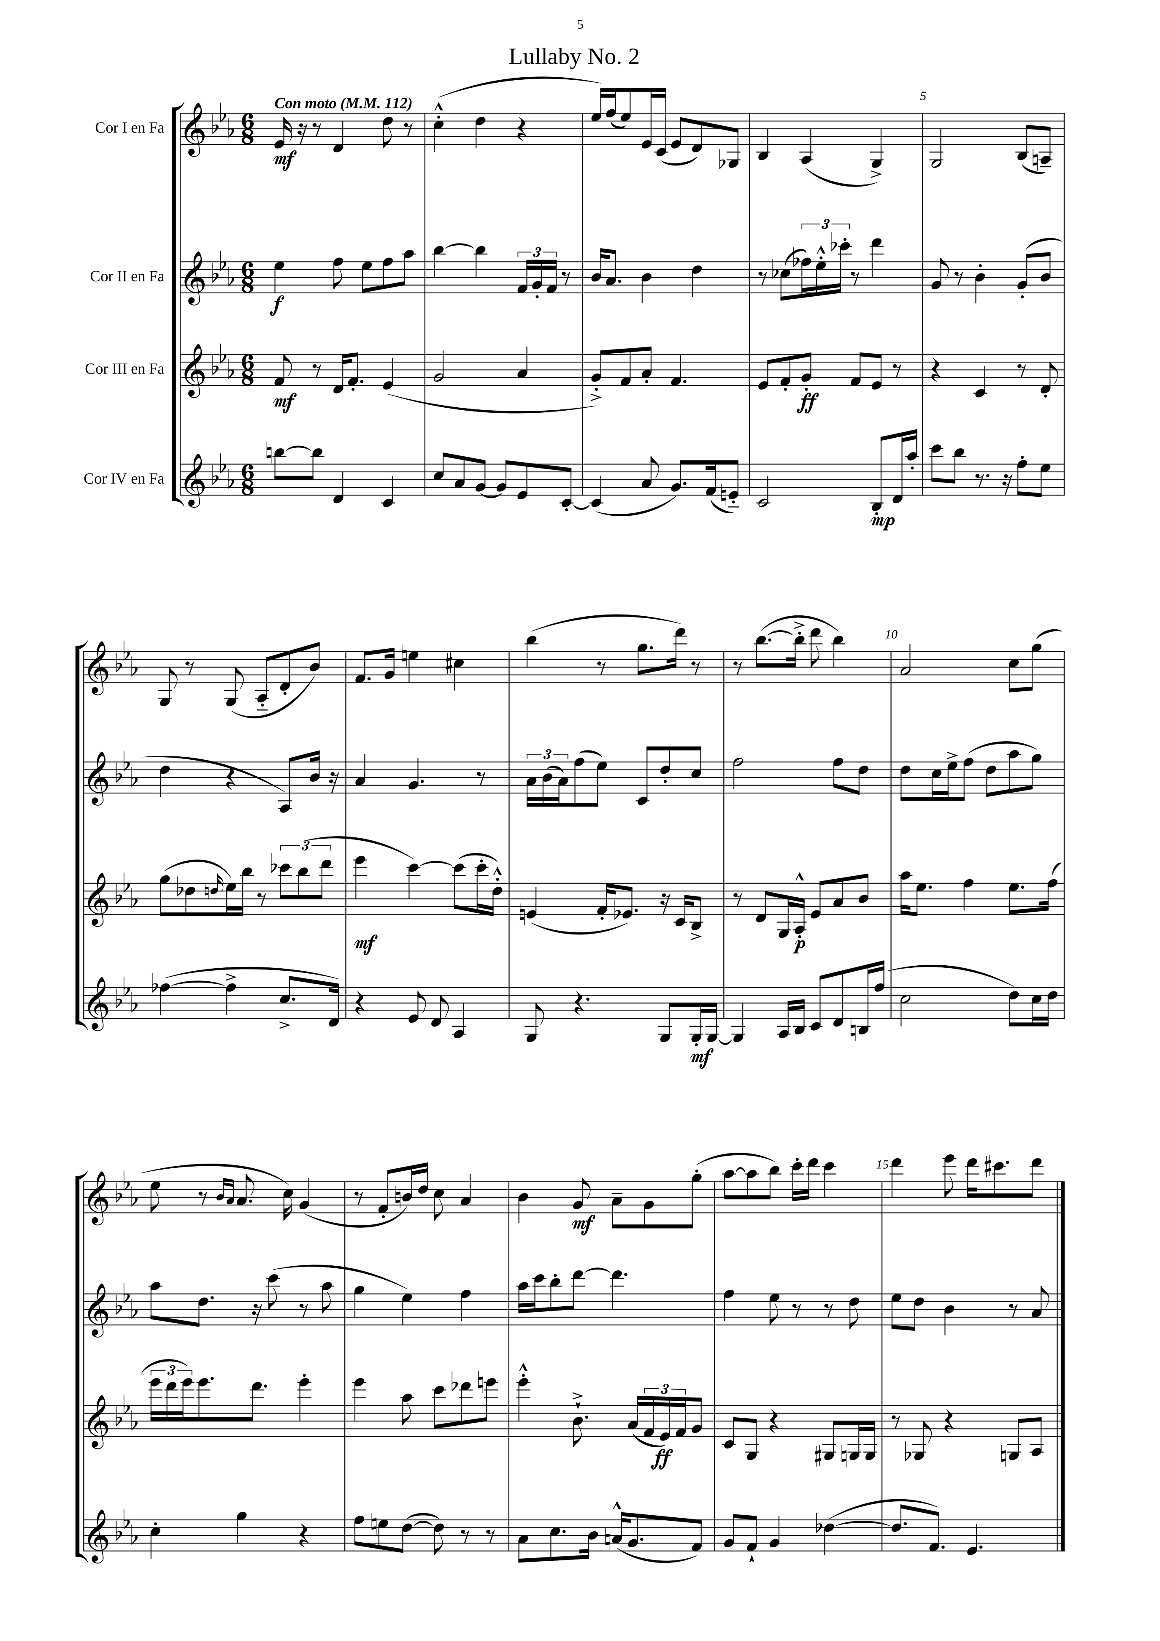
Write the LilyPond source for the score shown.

\header { title = "Lullaby No. 2" }
<<
\new StaffGroup <<
\new Staff = "s0" \with { instrumentName = "Cor I en Fa" } {
    \clef treble \key ees \major \numericTimeSignature \time 6/8 \tempo "Con moto" 4 = 112
    ees'16\mf r16 r8 d'4 d''8 r8 |
    c''4-.-^( d''4 r4 |
    ees''16) f''16( ees''8) ees'16 c'16( ees'8 d'8) ges8 |
    bes4 aes4( g4->) |
    g2 bes8( a8--) |
    g8 r8 g8( aes8-_ d'8-. bes'8) |
    f'8. g'16 e''4 cis''4 |
    bes''4( r8 g''8. d'''16) r8 |
    r8 bes''8.~( bes''16-.-> d'''8 bes''4) |
    aes'2 c''8 g''8( |
    ees''8 r8 \grace { bes'16 aes'16 } aes'8. c''16) g'4( |
    r8 f'8-. b'16) d''16 c''8 aes'4 |
    bes'4 g'8\mf aes'8-- g'8 g''8-.( |
    aes''8~ aes''8 bes''8) c'''16-. d'''16 c'''4 |
    d'''4 ees'''8 d'''16 cis'''8. d'''8 \bar "|." |
}
\new Staff = "s1" \with { instrumentName = "Cor II en Fa" } {
    \clef treble \key ees \major \numericTimeSignature \time 6/8
    ees''4\f f''8 ees''8 f''8 aes''8 |
    bes''4~ bes''4 \tuplet 3/2 { f'16 g'16-. f'16 } r8 |
    bes'16 aes'8. bes'4 d''4 |
    r8 ces''8( \tuplet 3/2 { fes''16) ees''16-.-^ ces'''16-. } r8 d'''4 |
    g'8 r8 bes'4-. g'8-.( bes'8 |
    d''4 r4 aes8) bes'16 r16 |
    aes'4 g'4. r8 |
    \tuplet 3/2 { aes'16 bes'16( aes'16) } f''8( ees''8) c'8 d''8-. c''8 |
    f''2 f''8 d''8 |
    d''8 c''16 ees''16-> f''8( d''8 aes''8 g''8) |
    aes''8 d''8. r16 c'''8( r8 aes''8 |
    g''4 ees''4) f''4 |
    aes''16 c'''16 bes''8-. d'''8~ d'''4. |
    f''4 ees''8 r8 r8 d''8 |
    ees''8 d''8 bes'4 r8 aes'8 \bar "|." |
}
\new Staff = "s2" \with { instrumentName = "Cor III en Fa" } {
    \clef treble \key ees \major \numericTimeSignature \time 6/8
    f'8\mf r8 d'16 f'8.-. ees'4( |
    g'2 aes'4 |
    g'8-.->) f'8 aes'8-. f'4. |
    ees'8 f'8-. g'8-.\ff f'8 ees'8 r8 |
    r4 c'4 r8 d'8-. |
    g''8( des''8 \grace { d''16 } ees''16) bes''16 r8 \tuplet 3/2 { ces'''8 bes''8( d'''8 } |
    ees'''4\mf c'''4~) c'''8( c'''16-. d''16-.-^) |
    e'4( f'16-. ees'8.) r16 c'16 bes8-> |
    r8 d'8 g16 aes16-.-^\p ees'8 aes'8 bes'8 |
    aes''16 ees''8. f''4 ees''8. f''16( |
    \tuplet 3/2 { ees'''16 d'''16 ees'''16) } ees'''8. d'''8. ees'''4-. |
    ees'''4 aes''8 c'''8 des'''8 e'''8 |
    ees'''4-.-^ bes'8.-!-> aes'16( \tuplet 3/2 { f'16 ees'16\ff) f'16 } g'8 |
    c'8 g8 r4 gis8 g16 g16 |
    r8 ges8 r4 g8 aes8 \bar "|." |
}
\new Staff = "s3" \with { instrumentName = "Cor IV en Fa" } {
    \clef treble \key ees \major \numericTimeSignature \time 6/8
    b''8~ b''8 d'4 c'4 |
    c''8 aes'8 g'8~ g'8 ees'8 c'8~-. |
    c'4( aes'8 g'8.) f'16( e'8-_) |
    c'2 bes8-.\mp d'16 aes''16-. |
    c'''8 bes''8 r8. r16 f''8-. ees''8 |
    fes''4~( fes''4-> c''8.-> d'16) |
    r4 ees'8 d'8 aes4 |
    g8 r4. g8 g16-.\mf g16~ |
    g4 aes16 bes16 c'8 d'8 b16 f''16( |
    c''2 d''8) c''16 d''16 |
    c''4-. g''4 r4 |
    f''8 e''8 d''8~( d''8) r8 r8 |
    aes'8 c''8. bes'16 a'16-^( g'8. f'8) |
    g'8 f'8-! g'4 des''4~( |
    des''8. f'8.) ees'4. \bar "|." |
}
>>
>>
\layout { \context { \Score \override BarNumber.break-visibility = ##(#f #t #t) barNumberVisibility = #(every-nth-bar-number-visible 5) } }
